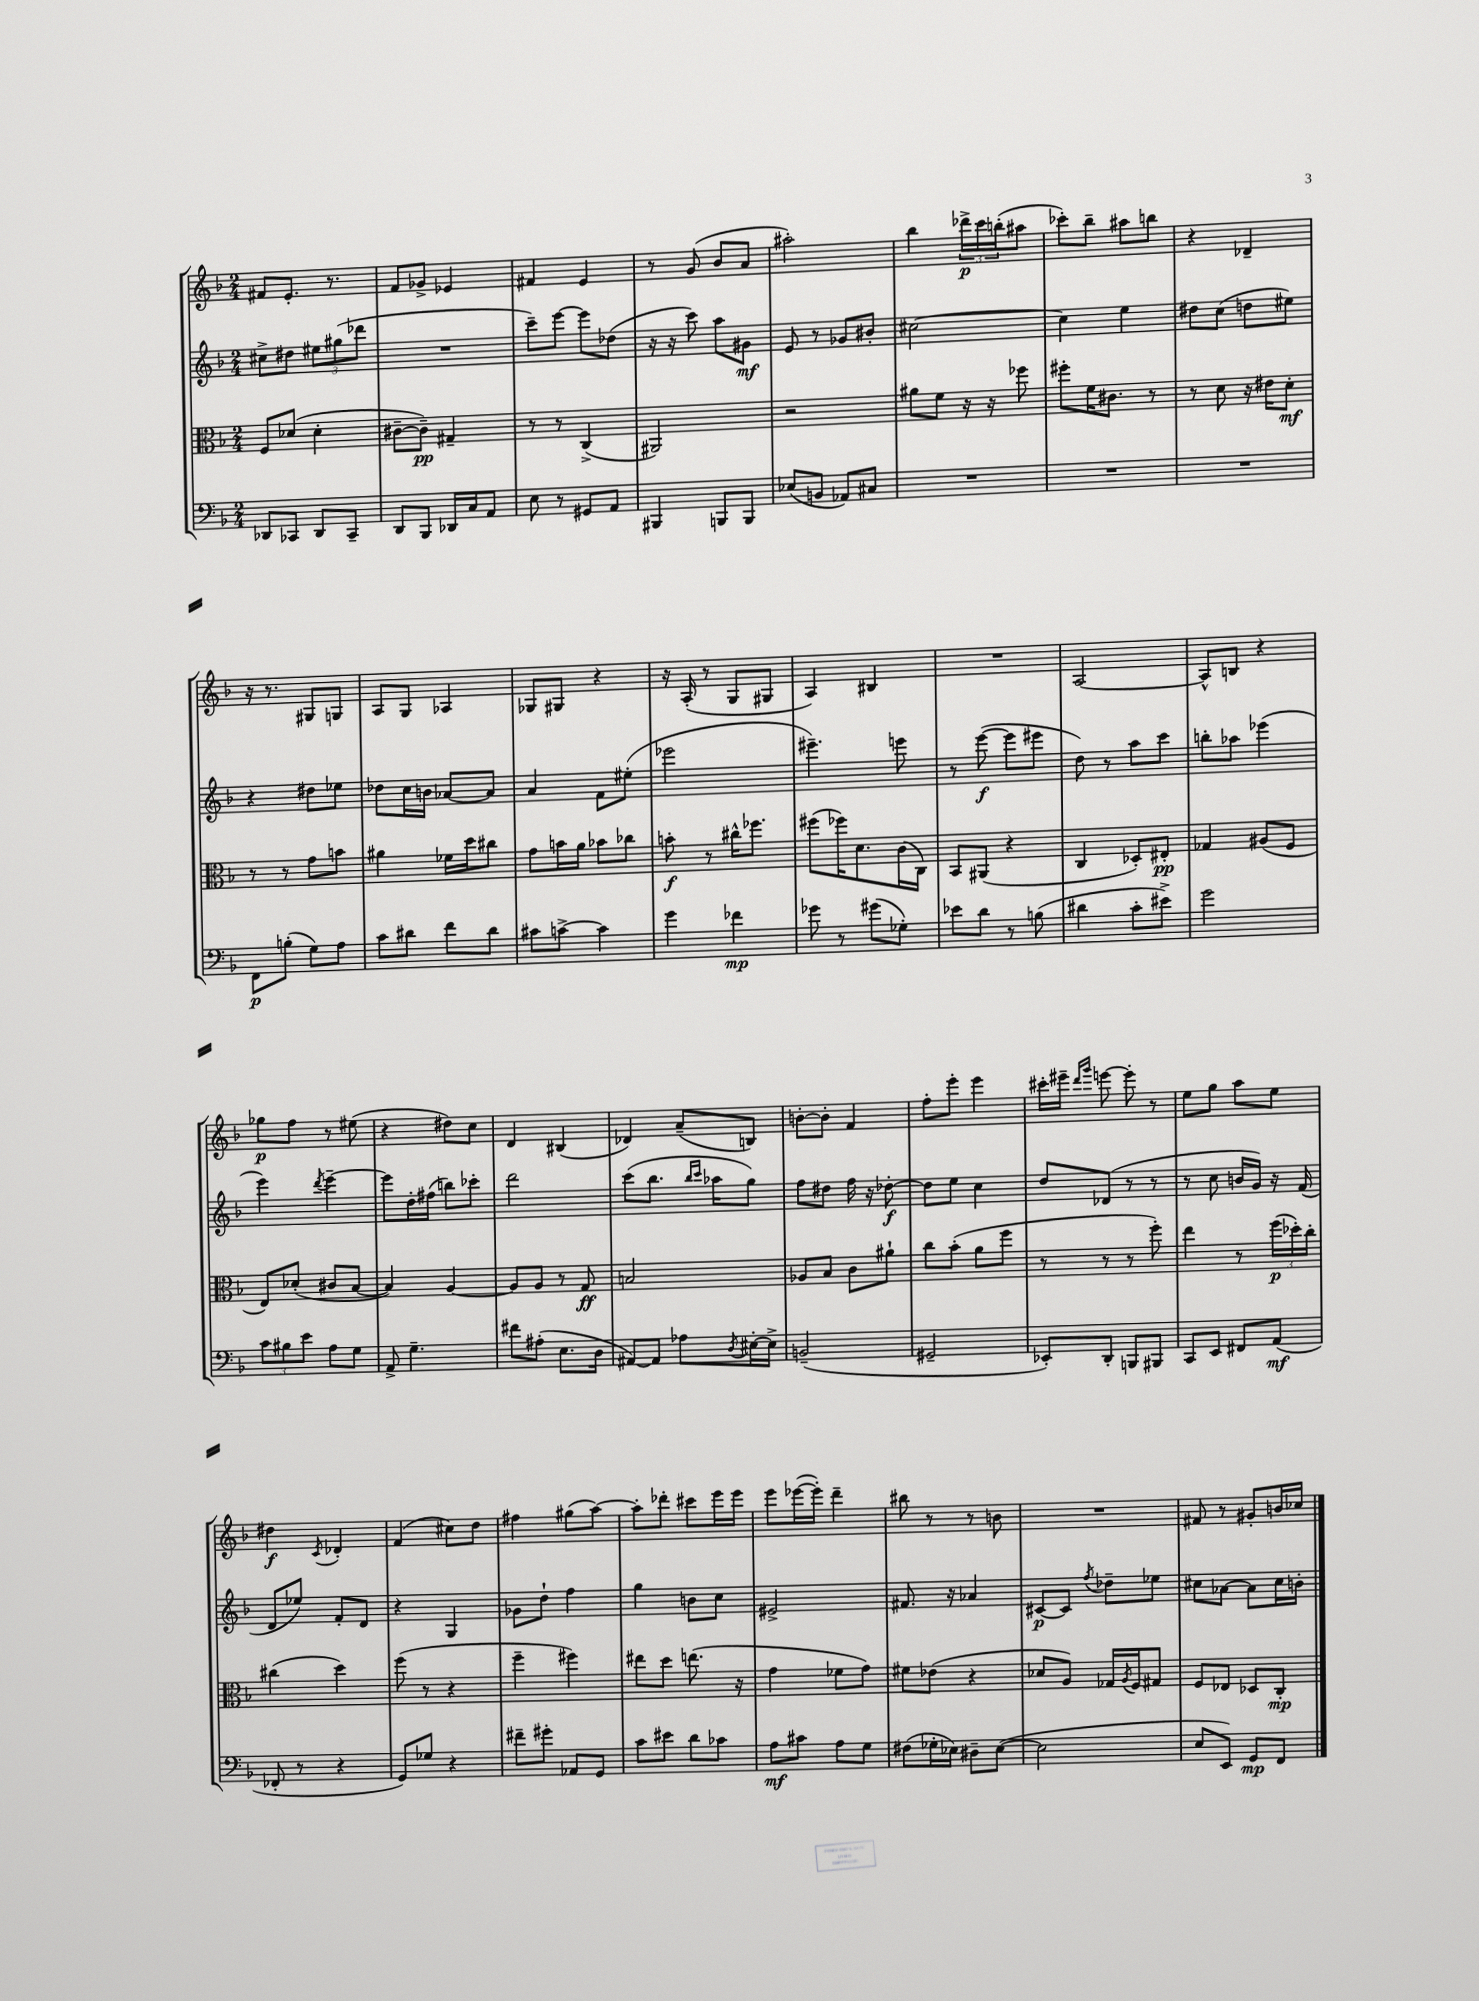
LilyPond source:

<<
\new StaffGroup <<
\new Staff = "s0" {
    \clef treble \key f \major \numericTimeSignature \time 2/4
    fis'8 e'8.-. r8. |
    f'8 ges'8-> ees'4 |
    fis'4 e'4 |
    r8 g'8( bes'8 a'8 |
    ais''2-.) |
    bes''4 \tuplet 3/2 { des'''16->\p c'''16 b''16-.( } ais''8 |
    ces'''8-.) bes''8-- ais''8 b''8 |
    r4 des'4-- |
    r16 r8. gis8 g8 |
    a8 g8 aes4 |
    ges8 gis8 r4 |
    r16 a16-.( r8 g8 gis8 |
    a4) bis4 |
    R2 |
    a2~ |
    a8-^ b8 r4 |
    ges''8\p f''8 r8 eis''8( |
    r4 dis''8) c''8 |
    d'4 bis4( |
    des'4) a'8--( b8) |
    b'8~-. b'8-. f'4 |
    f''8-. e'''8-. e'''4 |
    cis'''16-. eis'''16-- \grace { d'''16 g'''16 } e'''8~ e'''8-. r8 |
    e''8 g''8 a''8 e''8 |
    dis''4\f \acciaccatura { c'8 } des'4-. |
    f'4( cis''8) d''8 |
    fis''4 gis''8( a''8~) |
    a''8-. des'''8-. cis'''8 e'''16 e'''16 |
    e'''8 ees'''16~( ees'''16-.) d'''4-- |
    bis''8 r8 r8 b'8 |
    R2 |
    fis'8 r8 gis'8-. b'16 ces''16 \bar "|." |
}
\new Staff = "s1" {
    \clef treble \key f \major \numericTimeSignature \time 2/4
    cis''8-> dis''8 \tuplet 3/2 { eis''8 gis''8( des'''8 } |
    R2 |
    c'''8--) e'''8~ e'''8 des''8( |
    r16 r16 c'''8) a''8 gis'8\mf |
    e'8 r8 ges'8 bis'8-. |
    cis''2~ |
    cis''4 e''4 |
    dis''8 c''8( d''8 eis''8) |
    r4 dis''8 ees''8 |
    des''8 c''16 b'16 aes'8~ aes'8 |
    a'4 f'8 eis''8-.( |
    ees'''2 |
    eis'''4.--) e'''8 |
    r8 e'''8~\f( e'''8 eis'''8 |
    d''8) r8 a''8 c'''8 |
    b''8-. aes''8 ees'''4( |
    e'''4) \acciaccatura { d'''8 } e'''4~-- |
    e'''8 d''16-. fis''16( b''8) ces'''8-. |
    d'''2 |
    c'''8( bes''8. \grace { bes''16 c'''16 } aes''16 g''8) |
    f''8 dis''8 f''16 r16 des''8~-.\f |
    des''8 e''8 c''4 |
    d''8 des'8( r8 r8 |
    r8 c''8 b'16 g'16) r16 f'16( |
    d'8 ees''8) f'8-. d'8 |
    r4 g4 |
    ges'8 d''8-! f''4 |
    g''4 b'8 c''8 |
    eis'2-> |
    fis'8. r16 aes'4 |
    cis'8~\p cis'8 \acciaccatura { f''8 } des''8-- ees''8 |
    cis''8 aes'8~ aes'8 cis''16 b'16-. \bar "|." |
}
\new Staff = "s2" {
    \clef alto \key f \major \numericTimeSignature \time 2/4
    f8 des'8( des'4-. |
    cis'8~-- cis'8--\pp) gis4-- |
    r8 r8 c4->( |
    ais,2) |
    r2 |
    ais'8 f'8 r16 r16 fes''8 |
    fis''8-. f'16 cis'8. r8 |
    r8 d'8 r16 eis'16 d'8-.\mf |
    r8 r8 g'8 b'8 |
    ais'4 fes'16 d''16 cis''8 |
    g'8 b'16 a'16 bes'8 ces''8 |
    b'8-.\f r8 cis''16-^ fes''8. |
    fis''8( fes''16) d'8. c'16( c16) |
    bes,8 ais,8( r4 |
    c4 des8-.) eis8-.\pp |
    ges4 ais8( f8 |
    e8) des'8-.( cis'8 bes8~ |
    bes4) a4~ |
    a8 a8 r8 g8\ff |
    b2 |
    aes8 bes8 c'8 ais'8-! |
    c''8 bes'8-.( a'8 f''8 |
    r8 r8 r8 f''8-.) |
    e''4 r8 \tuplet 3/2 { f''16\p( des''16-.) c''16-. } |
    cis''4( d''4) |
    f''8( r8 r4 |
    f''4-- fis''4) |
    eis''8 d''8 e''8.( r16 |
    g'4 fes'8 g'8) |
    fis'8 ees'8( r4 |
    des'8 a8) ges16 \acciaccatura { a8 } f16 gis8 |
    f8 ees8 des8 c8-.\mp \bar "|." |
}
\new Staff = "s3" {
    \clef bass \key f \major \numericTimeSignature \time 2/4
    des,8 ces,8 des,8 ces,8-- |
    d,8 bes,,8 des,16 c16 a,8 |
    e8 r8 gis,8 a,8 |
    bis,,4 b,,8 b,,8 |
    ees8( b,8 aes,8) cis8 |
    R2 |
    R2 |
    R2 |
    f,8\p b8-.( g8) a8 |
    c'8 dis'8 f'8 dis'8 |
    cis'8 c'8~-> c'4 |
    g'4 fes'4\mp |
    ges'8 r8 gis'8( ges8-.) |
    ees'8 d'8 r8 b8( |
    dis'4 c'8-. eis'8->) |
    g'2 |
    \tuplet 3/2 { c'8 bis8 e'8 } a8 g8 |
    a,8-> g4.-- |
    fis'8 ais8-.( e8. d16 |
    ais,8~) ais,8 aes8 \acciaccatura { d8 } eis16~-. eis16-> |
    b,2--( |
    gis,2-- |
    ees,8-.) d,8-. b,,8 bis,,8 |
    c,8 e,8 fis,8 a,8\mf( |
    fes,8-. r8 r4 |
    g,8) ges8 r4 |
    fis'8-- gis'8-. aes,8 g,8 |
    c'8 eis'8 d'8 ces'8 |
    a8\mf cis'8 a8 g8 |
    fis8( ges16-. ees16) dis8-- ees8~( |
    ees2 |
    e8 e,8) g,8\mp f,8 \bar "|." |
}
>>
>>
\layout { \context { \Score \remove "Bar_number_engraver" } }
